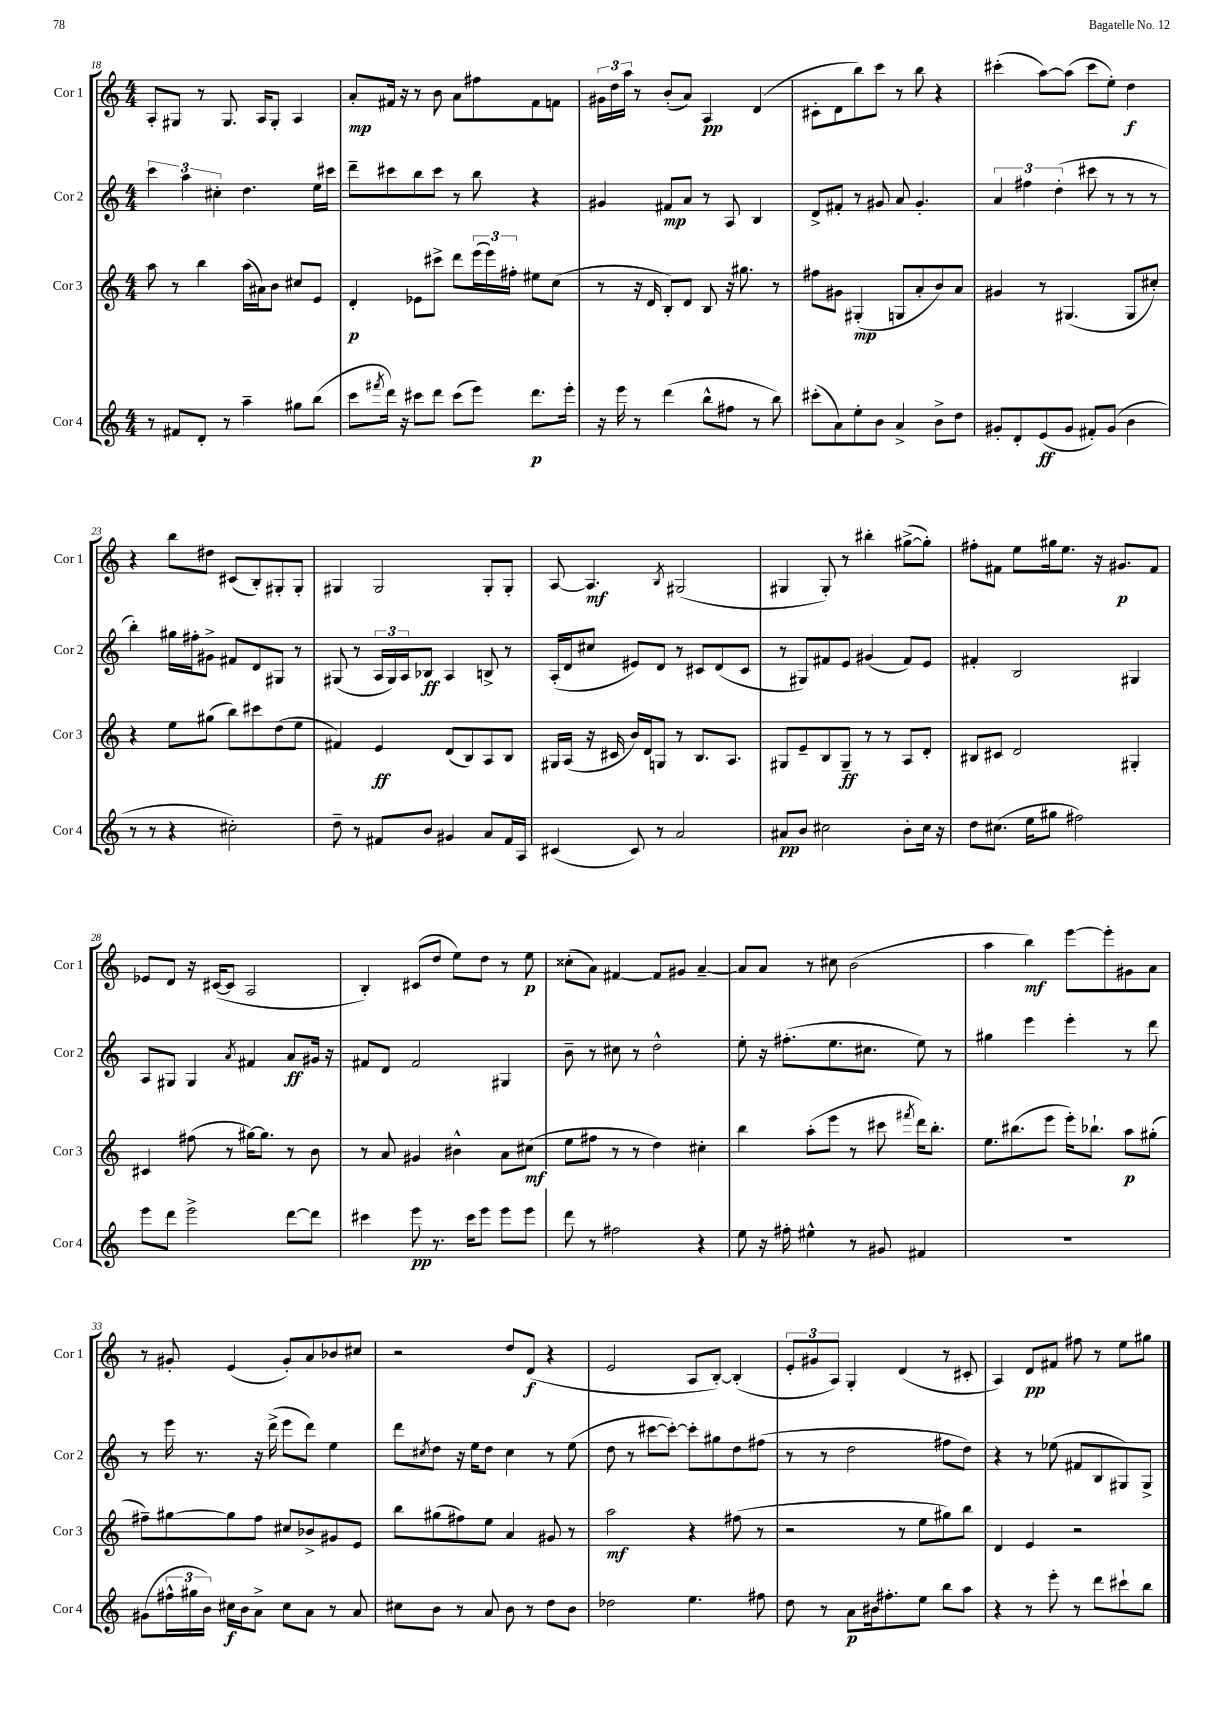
<<
\new StaffGroup <<
\new Staff = "s0" \with { instrumentName = "Cor 1" shortInstrumentName = "Cor 1" } {
    \clef treble \key c \major \numericTimeSignature \time 4/4
    a8-. gis8 r8 gis8. a16 gis8-. a4 |
    a'8-.\mp fis'16 r16 r8 b'8 a'8 fis''8 fis'8 f'8 |
    \tuplet 3/2 { gis'16 d''16 a''16 } r8 b'8-.( a'8) a4\pp d'4( |
    cis'8-. d'8 b''8) c'''8 r8 b''8 r4 |
    cis'''4-.( a''8~) a''8( cis'''8 e''8-.) d''4\f |
    r4 b''8 dis''8 cis'8( b8-.) gis8-. gis8-. |
    gis4 gis2 gis8-. gis8-. |
    a8~ a4.\mf \acciaccatura { b8 } gis2( |
    gis4 gis8-.) r8 bis''4-. gis''8~->( gis''8-.) |
    fis''8-. fis'8 e''8 gis''16 e''8. r16 gis'8.\p fis'8 |
    ees'8 d'8 r16 cis'16~( cis'8 a2 |
    b4-.) cis'8( d''8 e''8) d''8 r8 e''8\p |
    cisis''8-.( a'8) fis'4~ fis'8 gis'8 a'4~-- |
    a'8 a'8 r8 cis''8 b'2( |
    a''4 b''4\mf) e'''8~ e'''8-. gis'8 a'8 |
    r8 gis'8-. e'4( gis'8-.) a'8 bes'8 cis''8 |
    r2 d''8 d'8\f( r4 |
    e'2 a8 b8~-.) b4-.( |
    \tuplet 3/2 { e'8-. gis'8 a8) } g4-. d'4( r8 cis'8-. |
    a4) d'8\pp fis'8 fis''8 r8 e''8 gis''8 \bar "|." |
}
\new Staff = "s1" \with { instrumentName = "Cor 2" shortInstrumentName = "Cor 2" } {
    \clef treble \key c \major \numericTimeSignature \time 4/4
    \tuplet 3/2 { c'''4 a''4 cis''4-. } d''4. e''16 cis'''16 |
    d'''8-- cis'''8 b''8 cis'''8 r8 b''8 r4 |
    gis'4 fis'8\mp a'8 r8 a8 b4 |
    d'8-> fis'8-. r8 gis'8 a'8 gis'4.-. |
    \tuplet 3/2 { a'4 fis''4 d''4-.( } cis'''8 r8 r8 r8 |
    b''4-.) gis''16 fis''16-. gis'8-> fis'8 d'8 gis8 r8 |
    gis8( r8 \tuplet 3/2 { a16 gis16) a16 } bes8\ff a4 b8-> r8 |
    a16-.( d'16 cis''8 eis'8) d'8 r8 cis'8 d'8( cis'8 |
    r8 gis8) fis'8 e'8 gis'4( fis'8) e'8 |
    fis'4-. b2 gis4 |
    a8 gis8 gis4 \acciaccatura { a'8 } fis'4 a'8\ff gis'16 r16 |
    fis'8 d'8 fis'2 gis4 |
    b'8-- r8 cis''8 r8 d''2-^ |
    e''8-. r16 fis''8.-.( e''8. cis''8. e''8) r8 |
    gis''4 e'''4 e'''4-. r8 d'''8 |
    r8 e'''16 r8. r16 d'''16->( e'''8 d'''8) e''4 |
    d'''8 \acciaccatura { cis''8 } d''8 r16 e''16 d''8 cis''4 r8 e''8( |
    d''8 r8 cis'''8~ cis'''8~-.) cis'''8-. gis''8 d''8 fis''8( |
    r8 r8 d''2 fis''8 d''8) |
    r4 r8 ees''8( fis'8 b8 gis8) gis8-> \bar "|." |
}
\new Staff = "s2" \with { instrumentName = "Cor 3" shortInstrumentName = "Cor 3" } {
    \clef treble \key c \major \numericTimeSignature \time 4/4
    a''8 r8 b''4 a''16( ais'16) b'8 cis''8 e'8 |
    d'4-.\p ees'8 cis'''8-> d'''8 \tuplet 3/2 { e'''16( e'''16) fis''16-. } eis''8 c''8( |
    r8 r16 d'16 b8-.) d'8 b8 r16 gis''8. r8 |
    fis''8 gis'8 gis4-.\mp( g8 a'8-. b'8) a'8 |
    gis'4 r8 gis4.( gis8 cis''8-.) |
    r4 e''8 gis''8( b''8) cis'''8 d''8( e''8 |
    fis'4) e'4\ff d'8( b8) a8 b8 |
    gis16 a16( r16 cis'16 b'16) d'16 g8 r8 b8. a8. |
    gis8 e'8-- b8 gis8--\ff r8 r8 a8 d'8-. |
    bis8 cis'8 d'2 gis4-. |
    cis'4 fis''8( r8 gis''16~) gis''8. r8 b'8 |
    r8 a'8 gis'4 bis'4-^ a'8 cis''8\mf( |
    e''8 fis''8 r8 r8 d''4) cis''4-. |
    b''4 a''8-.( e'''8 r8 cis'''8 \acciaccatura { fis'''8 } d'''16) b''8.-. |
    e''8. bis''8.( e'''8 e'''16-.) bes''8.-! a''8\p gis''8-.( |
    fis''8--) gis''8~ gis''8 fis''8 cis''8 bes'8-> gis'8 e'8 |
    b''8 gis''8( fis''8) e''8 a'4 gis'8 r8 |
    a''2\mf r4 fis''8( r8 |
    r2 r8 e''8 gis''8) b''8 |
    d'4 e'4 r2 \bar "|." |
}
\new Staff = "s3" \with { instrumentName = "Cor 4" shortInstrumentName = "Cor 4" } {
    \clef treble \key c \major \numericTimeSignature \time 4/4
    r8 fis'8 d'8-. r8 a''4-- gis''8 b''8( |
    c'''8 \acciaccatura { fis'''8 } d'''16) r16 cis'''8 d'''8 cis'''8( e'''8) d'''8.\p e'''16-. |
    r16 e'''16 r8 d'''4( b''8-^ fis''8 r8 b''8) |
    cis'''8-.( a'8) e''8-. b'8 a'4-> b'8-> d''8 |
    gis'8-. d'8-. e'8\ff( gis'8 fis'8-.) gis'8( b'4 |
    r8 r8 r4 cis''2-.) |
    d''8-- r8 fis'8 b'8 gis'4 a'8 fis'16 a16 |
    cis'4( cis'8) r8 a'2 |
    ais'8\pp b'8 cis''2 b'8-. cis''16 r16 |
    d''8 cis''8.( e''16 gis''8 fis''2) |
    e'''8 d'''8 e'''2-> d'''8~ d'''8 |
    cis'''4 e'''8\pp r8. cis'''16 e'''8 e'''8 e'''8 |
    d'''8 r8 fis''2 r4 |
    e''8 r16 fis''16-. eis''4-^ r8 gis'8 fis'4 |
    R1 |
    gis'8( \tuplet 3/2 { fis''16-^ gis''16 b'16) } cis''16\f b'16 a'8-> cis''8 a'8 r8 a'8 |
    cis''8 b'8 r8 a'8 b'8 r8 d''8 b'8 |
    des''2 e''4. fis''8 |
    d''8 r8 a'8\p bis'16 fis''8.-. e''8 b''8 a''8 |
    r4 r8 e'''8-. r8 d'''8 cis'''8-! b''8 \bar "|." |
}
>>
>>
\layout { \context { \Score currentBarNumber = #18 } }
